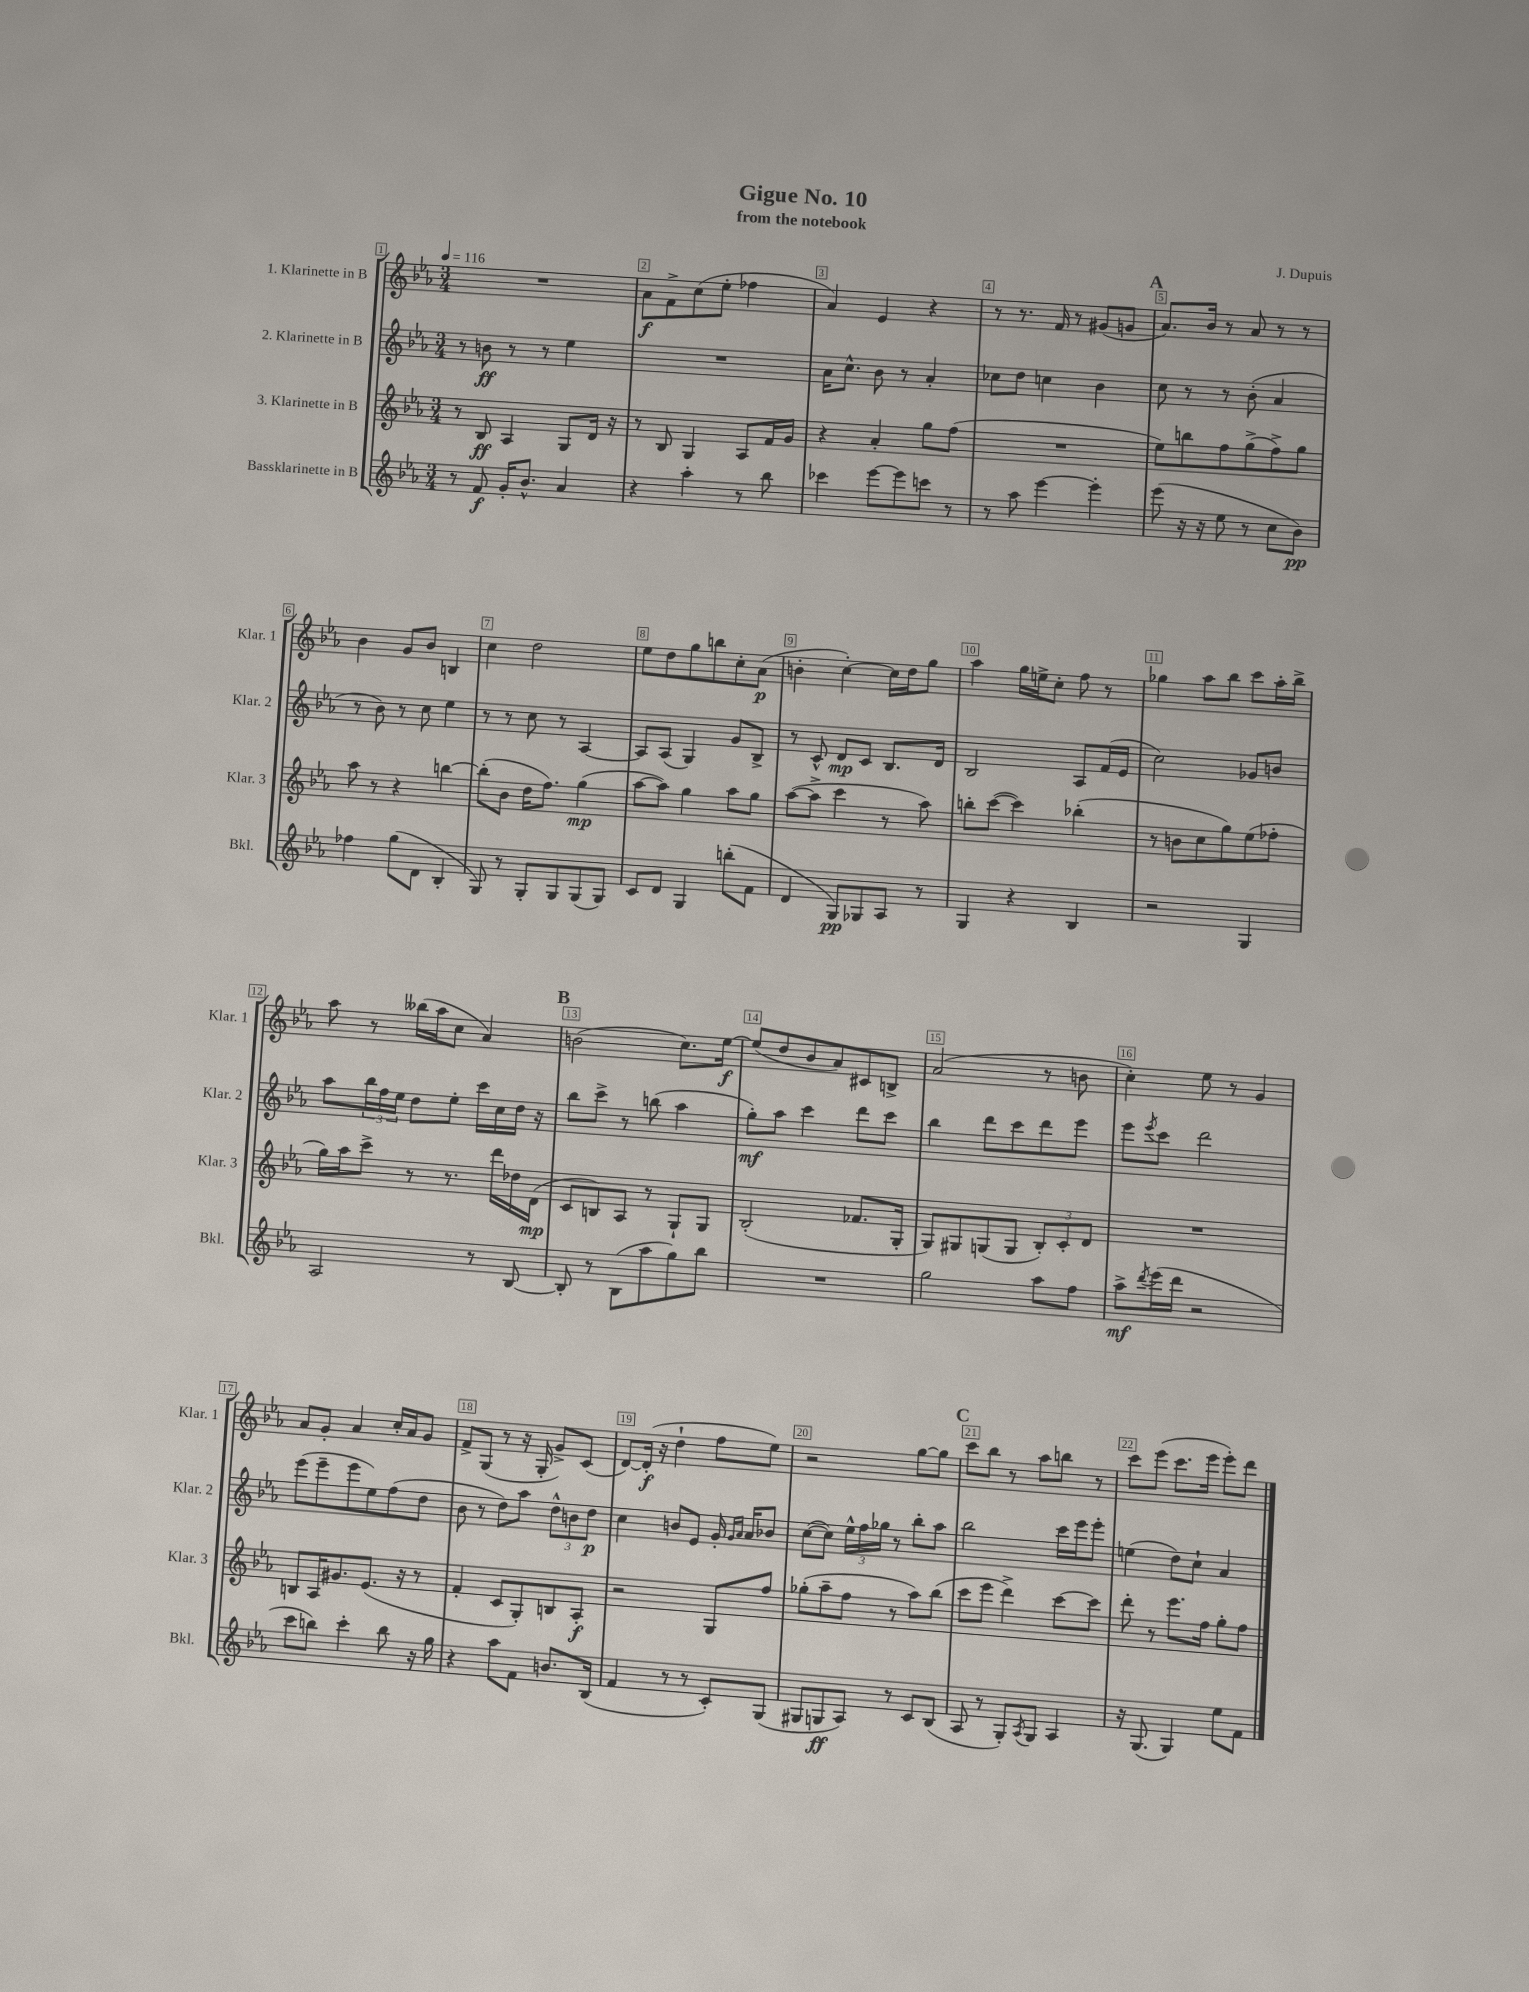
\header { title = "Gigue No. 10" composer = "J. Dupuis" subtitle = "from the notebook" }
<<
\new StaffGroup <<
\new Staff = "s0" \with { instrumentName = "1. Klarinette in B" shortInstrumentName = "Klar. 1" } {
    \clef treble \key ees \major \numericTimeSignature \time 3/4 \tempo 4 = 116
    R2. |
    aes'8\f f'8-> c''8( ees''8-. fes''4 |
    aes'4) ees'4 r4 |
    r8 r8. f'16 r8 gis'8( g'8 |
    \mark \markup { \bold "A" } aes'8.) bes'16 r8 aes'8 r8 r8 |
    bes'4 g'8 bes'8 b4 |
    c''4 d''2 |
    ees''8 d''8 g''8 b''8 c''8-. aes'8\p( |
    b'4-. c''4~-.) c''16 d''16 g''8 |
    aes''4 g''16 e''16-> c''8-. f''8 r8 |
    ges''4 aes''8 bes''8 c'''8 aes''16-. bes''16-> |
    aes''8 r8 beses''16( aes''16 c''8 aes'4) |
    \mark \markup { \bold "B" } b'2( c''8.) ees''16~\f |
    ees''8( d''8 bes'8 aes'8) cis'8 b8-> |
    aes'2( r8 b'8 |
    c''4-.) ees''8 r8 g'4 |
    aes'8 g'8-. aes'4 c''16-. aes'16 g'8 |
    f'8-> g8( r8 r16 g16-. g'8->) c'8( |
    d'8~) d'16-.\f( r16 d''4-! f''8 ees''8) |
    r2 g''8~ g''8 |
    \mark \markup { \bold "C" } c'''8 bes''8 r8 aes''8 b''8 r8 |
    c'''8 ees'''8( c'''8. ees'''16 ees'''8-.) d'''8 \bar "|." |
}
\new Staff = "s1" \with { instrumentName = "2. Klarinette in B" shortInstrumentName = "Klar. 2" } {
    \clef treble \key ees \major \numericTimeSignature \time 3/4
    r8 b'8\ff r8 r8 ees''4 |
    R2. |
    aes'16 c''8.-^ bes'8 r8 aes'4-. |
    ces''8 d''8 c''4 bes'4 |
    \mark \markup { \bold "A" } c''8 r8 r8 bes'8-.( aes'4 |
    r8 bes'8) r8 c''8 ees''4 |
    r8 r8 c''8 r8 aes4~ |
    aes8 aes8( g4) g'8 bes8-> |
    r8 c'8-^ d'8\mp c'8 bes8. d'16 |
    bes2 aes8 f'16( ees'16 |
    c''2) ges'8 b'8 |
    aes''8 \tuplet 3/2 { bes''16 f''16 ees''16 } d''8 ees''8-. c'''16 c''16 d''16 r16 |
    \mark \markup { \bold "B" } bes''8 c'''8-> r8 b''8( aes''4 |
    g''8-.\mf) aes''8 c'''4 d'''8 c'''8 |
    bes''4 d'''8 c'''8 d'''8 ees'''8 |
    ees'''8 \acciaccatura { ees'''8 } c'''8 d'''2 |
    ees'''8( ees'''8-- ees'''8 ees''8) f''8( d''8 |
    bes'8 r8 d''8) aes''8 \tuplet 3/2 { d''8-^ b'8 d''8\p } |
    c''4 b'8 ees'8 g'16-. \grace { g'16 aes'16 } aes'16 bes'8 |
    c''8~( c''8) \tuplet 3/2 { ees''16-^ f''16 ges''16 } r8 bes''8-. aes''8 |
    \mark \markup { \bold "C" } bes''2 c'''16 ees'''16 ees'''8-. |
    e''4( d''8) c''8-! aes'4 \bar "|." |
}
\new Staff = "s2" \with { instrumentName = "3. Klarinette in B" shortInstrumentName = "Klar. 3" } {
    \clef treble \key ees \major \numericTimeSignature \time 3/4
    r8 bes8\ff aes4 g8 d'16 r16 |
    r8 bes8 g4 aes8 f'16 g'16 |
    r4 aes'4-. g''8 f''8( |
    R2. |
    \mark \markup { \bold "A" } ees''8) b''8 f''8 g''8->( f''8->) g''8 |
    aes''8 r8 r4 b''4~ |
    b''8-.( bes'8 d''16 f''8.) g''4\mp( |
    aes''8~ aes''8) g''4 aes''8 g''8 |
    aes''8~( aes''8-> c'''4 r8 aes''8) |
    b''8-. c'''8~( c'''4) bes''4-.( |
    r8 b'8 c''8 g''8) ees''8( fes''8-. |
    g''16) aes''16 c'''8-> r8 r8. d'''16 des''16 d'16\mp( |
    \mark \markup { \bold "B" } c'8 b8) aes8 r8 g8-! g8 |
    bes2-.( fes'8. g16-. |
    g8) gis8 g8( g8 \tuplet 3/2 { bes8-.) c'8-. d'8 } |
    R2. |
    b8 aes16 gis'8. ees'8.( r16 r8 |
    f'4-. c'8 g8-.) b8 aes8-.\f |
    r2 g8 f''8 |
    ges''8-.( aes''8-- f''8 r8 aes''8) bes''8( |
    \mark \markup { \bold "C" } c'''8 ees'''8 d'''4->) c'''8~ c'''8 |
    d'''8-. r8 ees'''8. f''16 g''8-. f''8 \bar "|." |
}
\new Staff = "s3" \with { instrumentName = "Bassklarinette in B" shortInstrumentName = "Bkl." } {
    \clef treble \key ees \major \numericTimeSignature \time 3/4
    r8 f'8\f g'16-. bes'8.-^ aes'4 |
    r4 aes''4-. r8 bes''8 |
    ces'''4 ees'''8~ ees'''8 c'''8 r8 |
    r8 aes''8 ees'''4~ ees'''4-. |
    \mark \markup { \bold "A" } ees'''8( r16 r16 ees''8 r8 c''8 bes'8\pp) |
    fes''4 g''8( d'8 bes4-. |
    g8) r8 g8-. g8 g8( g8) |
    c'8 d'8 g4 b''8-.( f'8 |
    d'4 g8\pp) ges8 aes8 r8 |
    g4 r4 bes4 |
    r2 g4 |
    aes2 r8 bes8~ |
    \mark \markup { \bold "B" } bes8-. r8 bes8( aes''8 g''8) bes''8 |
    R2. |
    g''2 aes''8 f''8 |
    aes''8->\mf \acciaccatura { d'''8 } ees'''16( d'''16 r2 |
    c'''8 b''8) c'''4-. b''8 r16 g''16 |
    r4 aes''8 f'8 b'8. bes16( |
    f'4 r8 r8 c'8-.) g8( |
    gis8 g8\ff aes8) r8 c'8 bes8( |
    \mark \markup { \bold "C" } aes8 r8 g8-.) \acciaccatura { aes8 } g8 aes4 |
    r16 g8.( g4) ees''8 f'8 \bar "|." |
}
>>
>>
\layout { \context { \Score \override BarNumber.break-visibility = ##(#f #t #t) barNumberVisibility = #all-bar-numbers-visible \override BarNumber.stencil = #(make-stencil-boxer 0.1 0.3 ly:text-interface::print) } }
